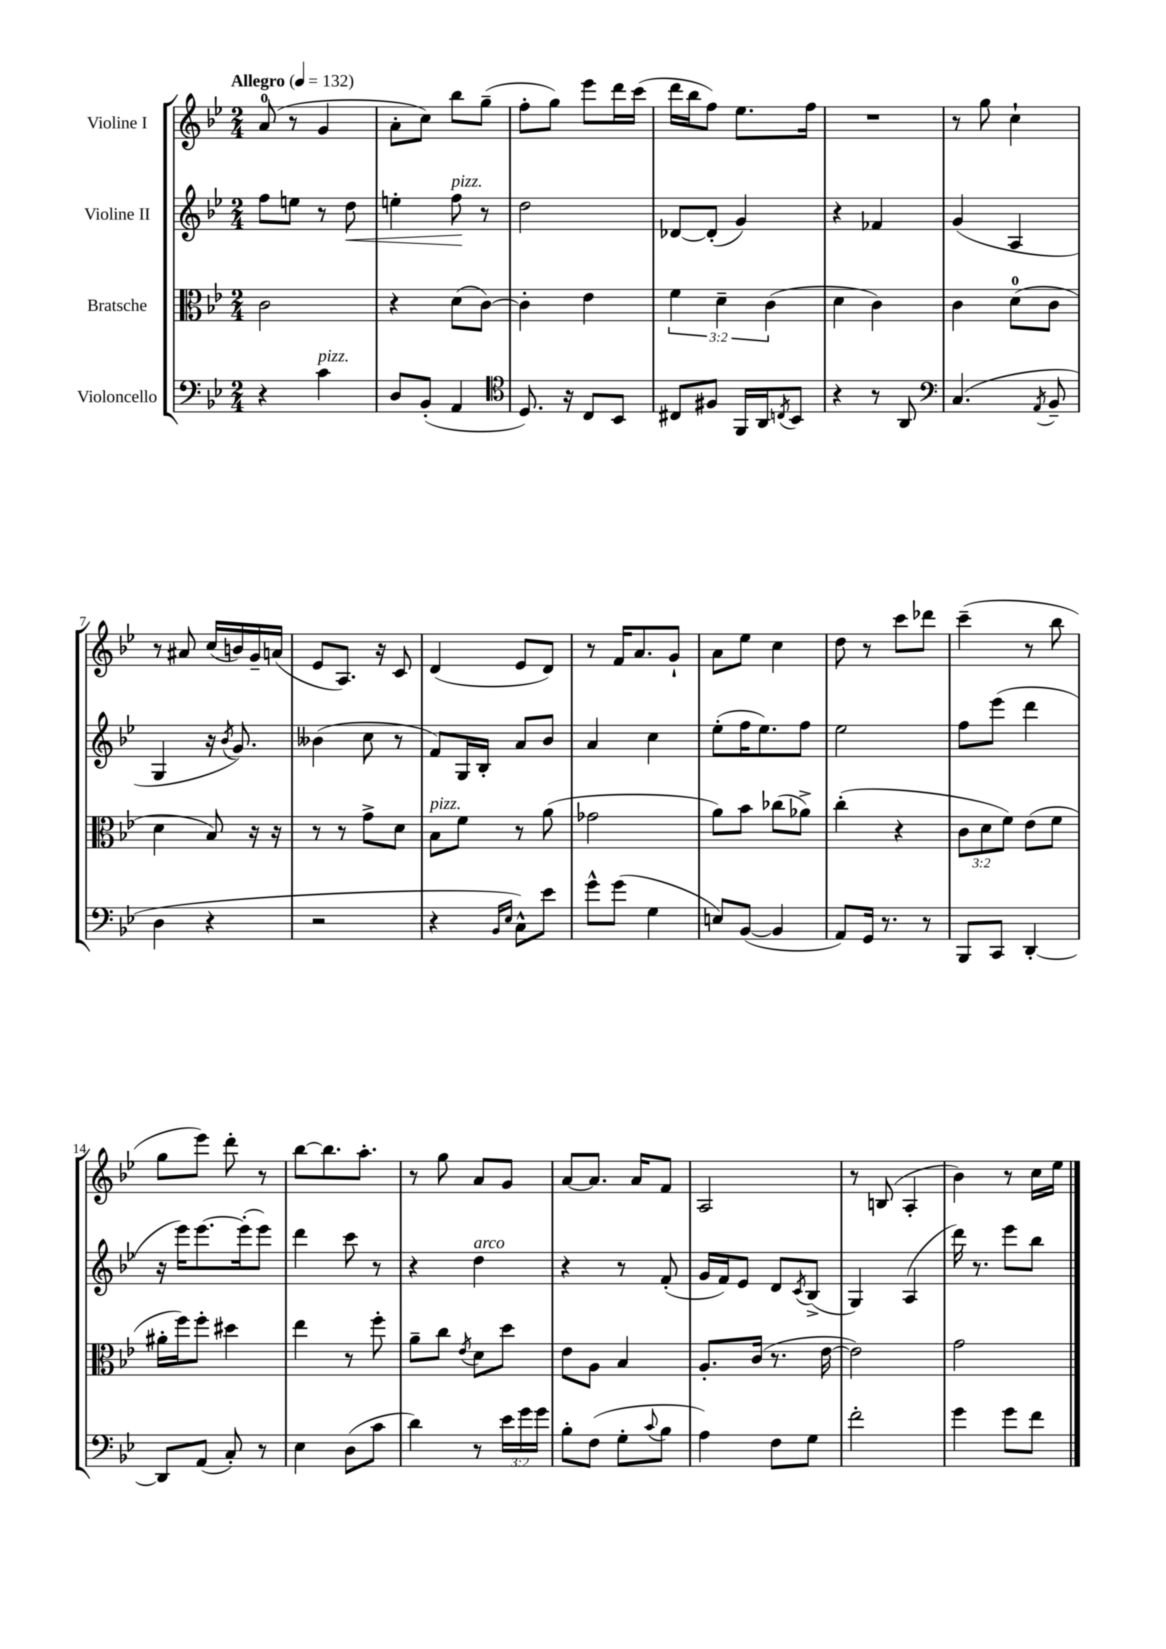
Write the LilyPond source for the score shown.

<<
\new StaffGroup <<
\new Staff = "s0" \with { instrumentName = "Violine I" } {
    \clef treble \key bes \major \numericTimeSignature \time 2/4 \tempo "Allegro" 4 = 132
    a'8-0( r8 g'4 |
    a'8-. c''8) bes''8 g''8--( |
    f''8-. g''8) ees'''8 d'''16 c'''16( |
    d'''16 bes''16 f''8) ees''8. f''16 |
    R2 |
    r8 g''8 c''4-! |
    r8 ais'8 c''16( b'16) g'16-- a'16( |
    ees'8 a8.) r16 c'8 |
    d'4( ees'8 d'8) |
    r8 f'16 a'8. g'8-! |
    a'8 ees''8 c''4 |
    d''8 r8 c'''8 des'''8 |
    c'''4--( r8 bes''8 |
    g''8 ees'''8) d'''8-. r8 |
    bes''8~ bes''8. a''8.-. |
    r8 g''8 a'8 g'8 |
    a'8~ a'8. a'16 f'8 |
    a2 |
    r8 b8( a4-. |
    bes'4) r8 c''16 ees''16 \bar "|." |
}
\new Staff = "s1" \with { instrumentName = "Violine II" } {
    \clef treble \key bes \major \numericTimeSignature \time 2/4
    f''8 e''8 r8 d''8\< |
    e''4-. f''8\!^\markup { \italic "pizz." } r8 |
    d''2 |
    des'8~ des'8-.( g'4) |
    r4 fes'4 |
    g'4( a4 |
    g4 r16 \acciaccatura { bes'8 } g'8.) |
    beses'4( c''8 r8 |
    f'8) g16 bes16-. a'8 bes'8 |
    a'4 c''4 |
    ees''8-.( f''16 ees''8.) f''8 |
    ees''2 |
    f''8 ees'''8( d'''4 |
    r16 ees'''16) ees'''8.~ ees'''16-.( ees'''8) |
    d'''4 c'''8 r8 |
    r4 d''4^\markup { \italic "arco" } |
    r4 r8 f'8-.( |
    g'16 f'16) ees'8 d'8 \acciaccatura { c'8 } bes8->( |
    g4) a4( |
    d'''16) r8. ees'''8 bes''8 \bar "|." |
}
\new Staff = "s2" \with { instrumentName = "Bratsche" } {
    \clef alto \key bes \major \numericTimeSignature \time 2/4 \override Staff.TupletNumber.text = #tuplet-number::calc-fraction-text
    c'2 |
    r4 d'8( c'8~) |
    c'4-. ees'4 |
    \tuplet 3/2 { f'4 d'4-- c'4( } |
    d'4 c'4) |
    c'4 d'8-0( c'8 |
    d'4 bes8) r16 r16 |
    r8 r8 g'8-> d'8 |
    bes8^\markup { \italic "pizz." } f'8 r8 a'8( |
    ges'2 |
    a'8) bes'8 ces''8( aes'8->) |
    c''4-.( r4 |
    \tuplet 3/2 { c'8 d'8 f'8) } ees'8( f'8 |
    ais'16-. f''16) f''8-. dis''4 |
    ees''4 r8 f''8-. |
    a'8-- c''8 \acciaccatura { ees'8 } d'8 d''8 |
    ees'8 a8 bes4 |
    a8.-. c'16( r8. ees'16~ |
    ees'2) |
    g'2 \bar "|." |
}
\new Staff = "s3" \with { instrumentName = "Violoncello" } {
    \clef bass \key bes \major \numericTimeSignature \time 2/4 \override Staff.TupletNumber.text = #tuplet-number::calc-fraction-text
    r4 c'4^\markup { \italic "pizz." } |
    d8 bes,8-.( a,4 |
    \clef tenor d8.) r16 c8 bes,8 |
    cis8 fis8 f,16 a,16 \acciaccatura { c8 } bes,8 |
    r4 r8 a,8 |
    \clef bass c4.( \acciaccatura { a,8 } bes,8-- |
    d4 r4 |
    r2 |
    r4 \grace { bes,16 ees16 } c8-^) ees'8 |
    g'8-^ g'8( g4 |
    e8) bes,8~( bes,4 |
    a,8) g,16 r8. r8 |
    bes,,8 c,8 d,4~-. |
    d,8 a,8( c8-.) r8 |
    ees4 d8( c'8 |
    d'4) r8 \tuplet 3/2 { ees'16 g'16 g'16 } |
    bes8-. f8( g8-. \appoggiatura { c'8 } bes8 |
    a4) f8 g8 |
    f'2-. |
    g'4 g'8 f'8 \bar "|." |
}
>>
>>
